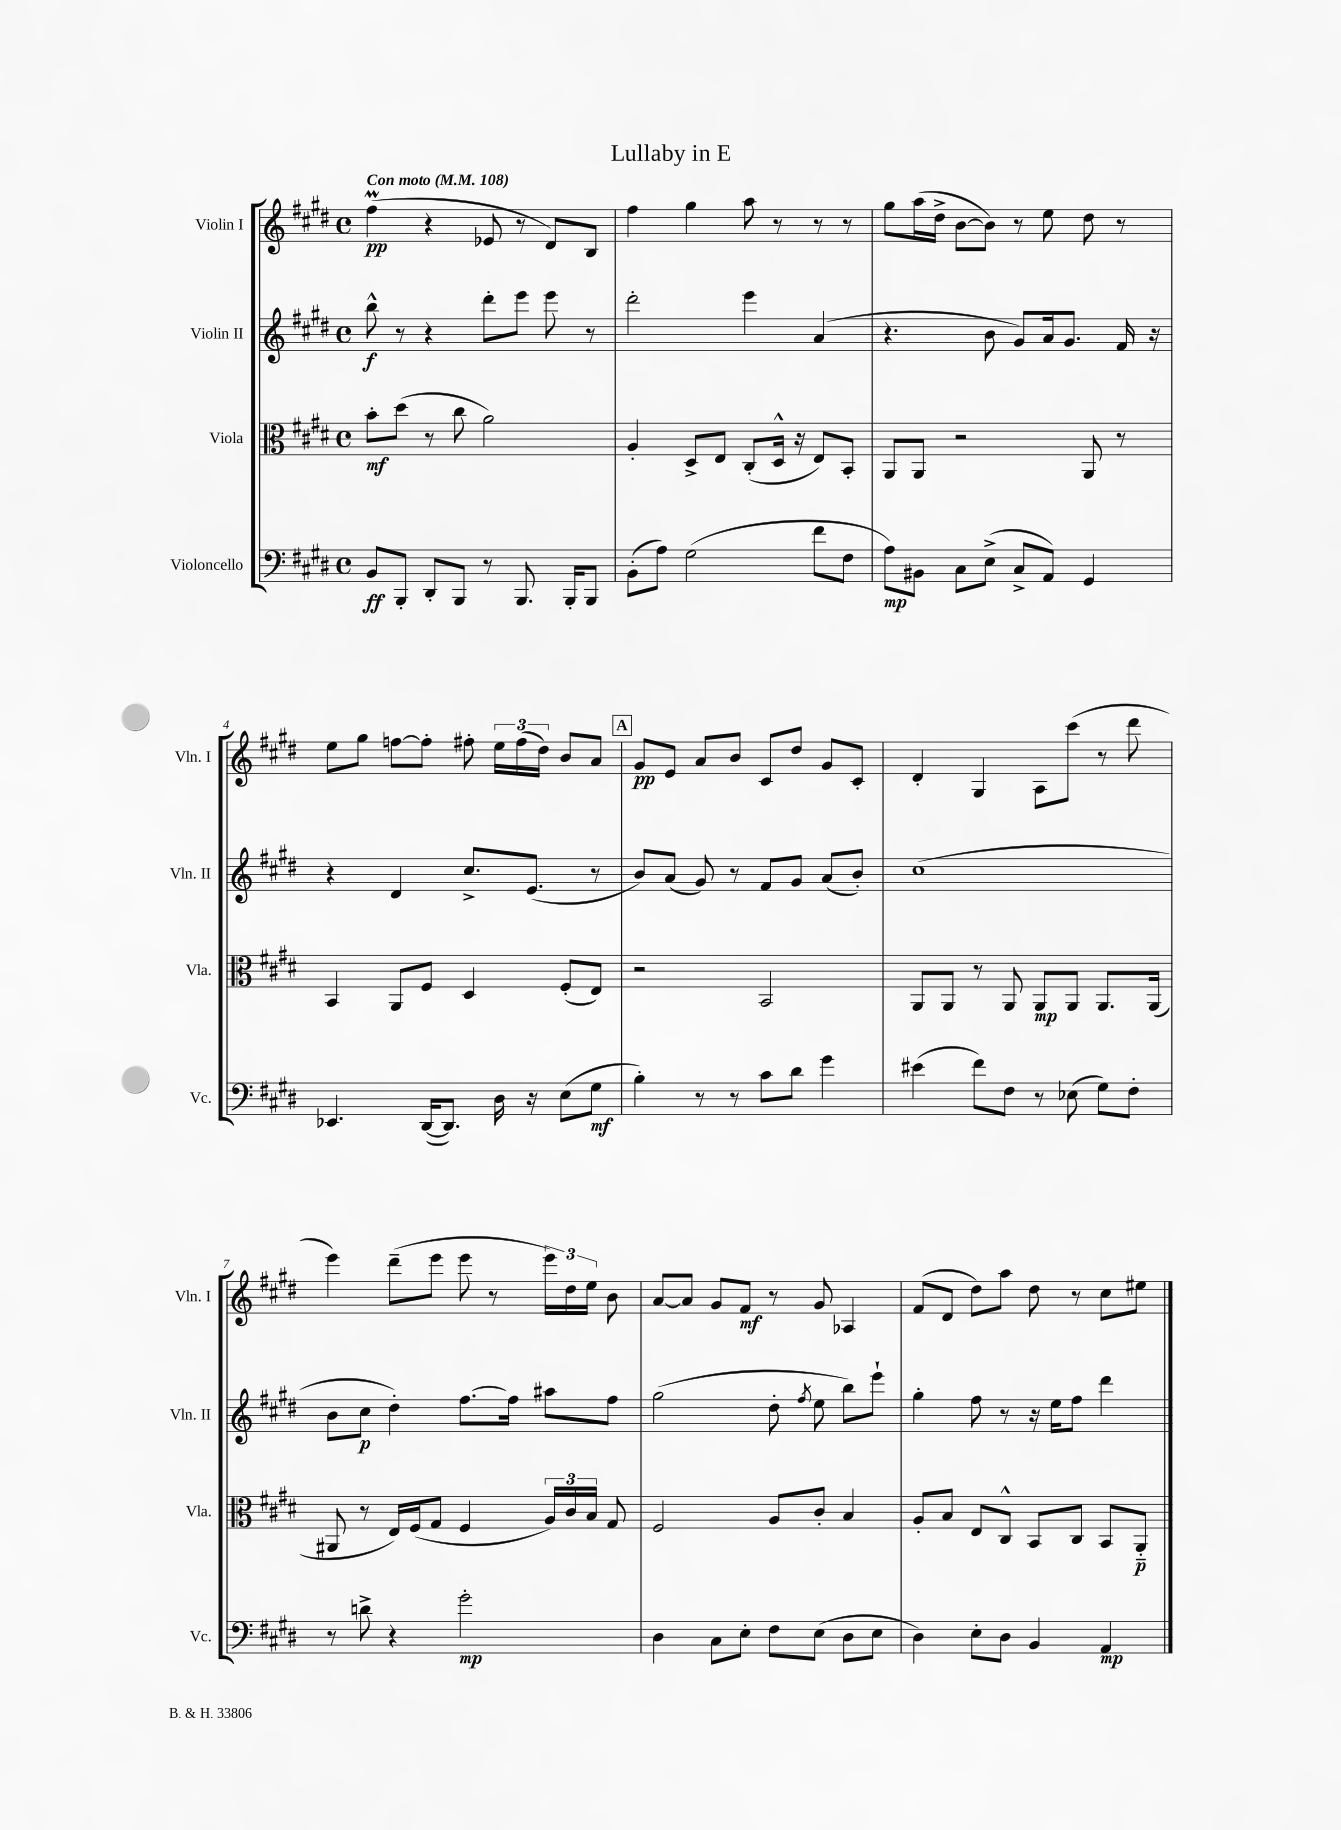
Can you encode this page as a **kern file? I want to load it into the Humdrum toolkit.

**kern	**dynam	**kern	**dynam	**kern	**dynam	**kern	**dynam
*part4	*part4	*part3	*part3	*part2	*part2	*part1	*part1
*staff4	*staff4	*staff3	*staff3	*staff2	*staff2	*staff1	*staff1
*I"Violoncello	*	*I"Viola	*	*I"Violin II	*	*I"Violin I	*
*I'Vc.	*	*I'Vla.	*	*I'Vln. II	*	*I'Vln. I	*
*clefF4	*	*clefC3	*	*clefG2	*	*clefG2	*
*k[f#c#g#d#]	*	*k[f#c#g#d#]	*	*k[f#c#g#d#]	*	*k[f#c#g#d#]	*
*M4/4	*	*M4/4	*	*M4/4	*	*M4/4	*
*met(c)	*	*met(c)	*	*met(c)	*	*met(c)	*
*MM108	*	*MM108	*	*MM108	*	*MM108	*
=1	=1	=1	=1	=1	=1	=1	=1
!	!	!	!	!	!	!LO:TX:a:B:t=Con moto	!
8BB/L	ff	8b'\L	mf	8bb^^\	f	(4ff#M\	pp
8BBB'/J	.	(8dd#\J	.	8r	.	.	.
8DD#'/L	.	8r	.	4r	.	4r	.
8BBB/J	.	8cc#\	.	.	.	.	.
8r	.	2a\)	.	8ddd#'\L	.	8e-X/	.
8.BBB/	.	.	.	8eee\J	.	8r	.
.	.	.	.	8eee\	.	8d#/L)	.
16BBB'/KL	.	.	.	.	.	.	.
8BBB/J	.	.	.	8r	.	8B/J	.
=2	=2	=2	=2	=2	=2	=2	=2
(8BB'\L	.	4A'/	.	2ddd#'\	.	4ff#\	.
8A\J)	.	.	.	.	.	.	.
(2G#\	.	8D#^/L	.	.	.	4gg#\	.
.	.	8E/J	.	.	.	.	.
.	.	(8C#'/L	.	4eee\	.	8aa\	.
.	.	16D#^^/Jk	.	.	.	8r	.
.	.	16r	.	.	.	.	.
8f#\L	.	8E/L)	.	(4a/	.	8r	.
8F#\J	.	8BB'/J	.	.	.	8r	.
=3	=3	=3	=3	=3	=3	=3	=3
8A\L)	mp	8AA/L	.	4.r	.	8gg#\L	.
8BB#X\J	.	8AA/J	.	.	.	(16aa\L	.
.	.	.	.	.	.	16dd#^\JJ	.
8C#\L	.	2r	.	.	.	[8b\L	.
(8E^\J	.	.	.	8b\	.	8b\J])	.
8C#^/L	.	.	.	8g#/L)	.	8r	.
8AA/J)	.	.	.	16a/k	.	8ee\	.
.	.	.	.	8.g#/J	.	.	.
4GG#/	.	8AA/	.	.	.	8dd#\	.
.	.	8r	.	16f#/	.	8r	.
.	.	.	.	16r	.	.	.
!!LO:LB:g=z
=4	=4	=4	=4	=4	=4	=4	=4
4.EE-X/	.	4BB/	.	4r	.	8ee\L	.
.	.	.	.	.	.	8gg#\J	.
.	.	8AA/L	.	4d#/	.	[8ffn\L	.
([16DD#/KL	.	8F#/J	.	.	.	8ff'\J]	.
8.DD#/J])	.	.	.	.	.	.	.
.	.	4D#/	.	8.cc#^/L	.	8ff#X'\	.
16D#\	.	.	.	.	.	24ee\LL	.
.	.	.	.	.	.	(24ff#\	.
16r	.	.	.	(8.e/J	.	.	.
.	.	.	.	.	.	24dd#\JJ)	.
(8E\L	.	(8F#'/L	.	.	.	8b/L	.
8G#\J	mf	8E/J)	.	8r	.	8a/J	.
!!LO:REH:place=s1:t=A
=5	=5	=5	=5	=5	=5	=5	=5
4B'\)	.	2r	.	8b/L)	.	8g#/L	pp
.	.	.	.	(8a/J	.	8e/J	.
8r	.	.	.	8g#/)	.	8a/L	.
8r	.	.	.	8r	.	8b/J	.
8c#\L	.	2BB/	.	8f#/L	.	8c#/L	.
8d#\J	.	.	.	8g#/J	.	8dd#/J	.
4g#\	.	.	.	(8a/L	.	8g#/L	.
.	.	.	.	8b'/J)	.	8c#'/J	.
=6	=6	=6	=6	=6	=6	=6	=6
(4e#X\	.	8AA/L	.	(1cc#	.	4d#'/	.
.	.	8AA/J	.	.	.	.	.
8f#\L)	.	8r	.	.	.	4G#/	.
8F#\J	.	8AA/	.	.	.	.	.
8r	.	8AA/L	mp	.	.	8A\L	.
(8E-X\	.	8AA/J	.	.	.	(8ccc#\J	.
8G#\L)	.	8.AA/L	.	.	.	8r	.
8F#'\J	.	.	.	.	.	8ddd#\	.
.	.	(16AA/Jk	.	.	.	.	.
!!LO:LB:g=z
=7	=7	=7	=7	=7	=7	=7	=7
8r	.	8AA#X/	.	8b\L	.	4eee\)	.
8dn^\	.	8r	.	8cc#\J	p	.	.
4r	.	16E/LL)	.	4dd#'\)	.	(8ddd#~\L	.
.	.	(16F#/J	.	.	.	.	.
.	.	8G#/J	.	.	.	8eee\J	.
2g#'\	mp	4F#/	.	[8.ff#\L	.	8eee\	.
.	.	.	.	.	.	8r	.
.	.	.	.	16ff#\Jk]	.	.	.
.	.	24A/LL)	.	8aa#X\L	.	24eee\LL)	.
.	.	24c#/	.	.	.	24dd#\	.
.	.	24B/JJ	.	.	.	24ee\JJ	.
.	.	8G#/	.	8ff#\J	.	8b\	.
=8	=8	=8	=8	=8	=8	=8	=8
4D#\	.	2F#/	.	(2gg#\	.	[8a/L	.
.	.	.	.	.	.	8a/J]	.
8C#\L	.	.	.	.	.	8g#/L	.
8E'\J	.	.	.	.	.	8f#/J	mf
8F#\L	.	8A/L	.	8dd#'\	.	8r	.
.	.	.	.	8qff#/	.	.	.
(8E\J	.	8c#'/J	.	8ee\	.	8g#/	.
8D#\L	.	4B/	.	8bb\L)	.	4A-X/	.
8E\J	.	.	.	8eee`\J	.	.	.
=9	=9	=9	=9	=9	=9	=9	=9
4D#\)	.	8A'/L	.	4gg#'\	.	(8f#/L	.
.	.	8B/J	.	.	.	8d#/J	.
8E'\L	.	8E/L	.	8ff#\	.	8dd#\L)	.
8D#\J	.	8C#^^/J	.	8r	.	8aa\J	.
4BB/	.	8BB/L	.	16r	.	8dd#\	.
.	.	.	.	16ee\KL	.	.	.
.	.	8C#/J	.	8ff#\J	.	8r	.
4AA/	mp	8BB/L	.	4ddd#\	.	8cc#\L	.
.	.	8AA/J	p	.	.	8ee#X\J	.
==	==	==	==	==	==	==	==
*-	*-	*-	*-	*-	*-	*-	*-
